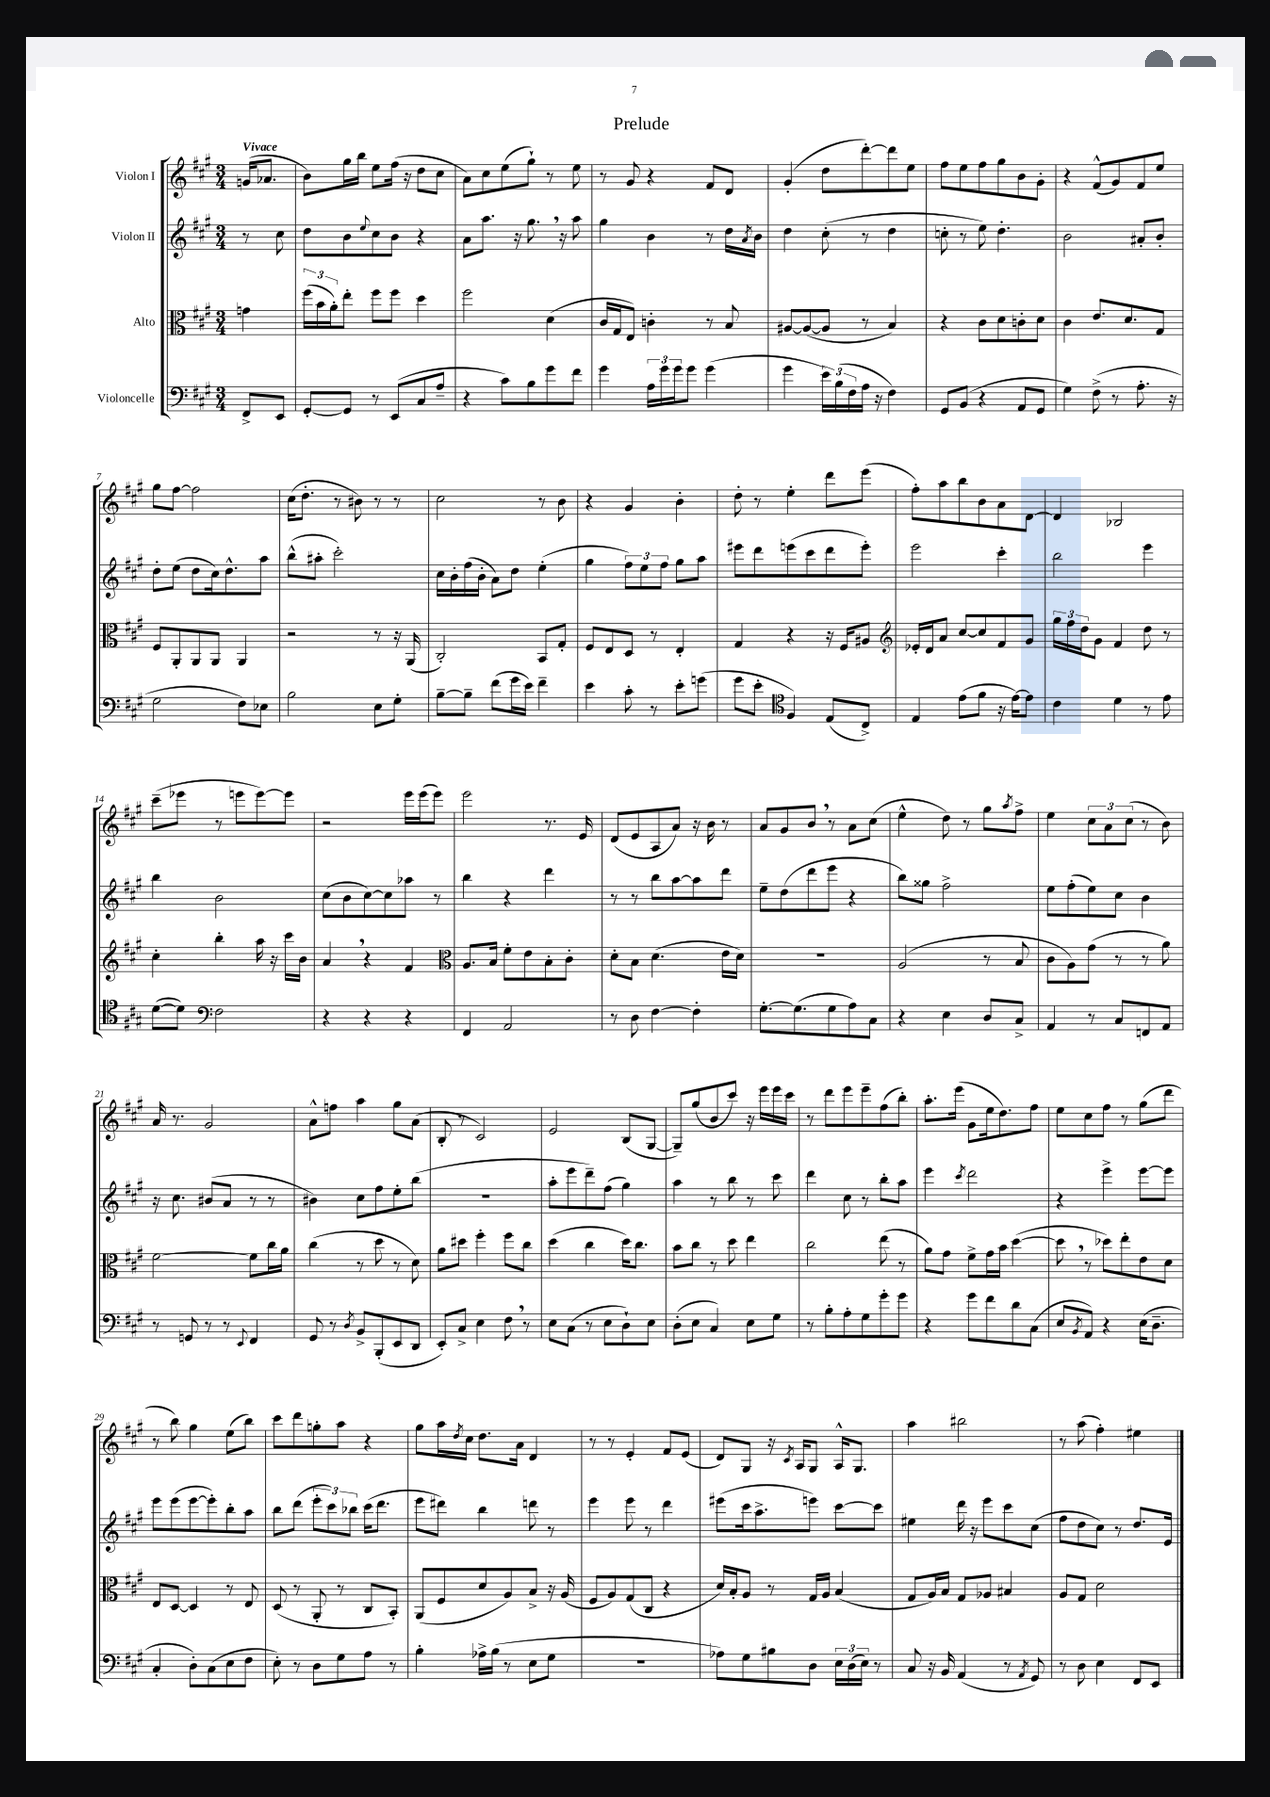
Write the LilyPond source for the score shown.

\header { title = "Prelude" }
<<
\new StaffGroup <<
\new Staff = "s0" \with { instrumentName = "Violon I" } {
    \clef treble \key a \major \numericTimeSignature \time 3/4 \partial 4 \tempo "Vivace"
    g'16( aes'8. |
    b'8) gis''16 b''16 e''8 fis''16( r16 d''8 cis''8 |
    a'8) cis''8 e''8( gis''8-!) r8 e''8 |
    r8 gis'8 r4 fis'8 d'8 |
    gis'4-.( d''8 d'''8~-.) d'''8 e''8 |
    fis''8 e''8 fis''8 gis''8 b'8 gis'8-. |
    r4 fis'8-^( gis'8) fis'8 e''8 |
    gis''8 fis''8~ fis''2 |
    cis''16( d''8.-. r8 bis'8) r8 r8 |
    cis''2 r8 b'8 |
    r4 gis'4 b'4-. |
    d''8-. r8 e''4-. d'''8 e'''8( |
    fis''8-.) a''8 b''8 b'8 a'8 d'8~ |
    d'4 bes2 |
    cis'''8--( ees'''8 r8 e'''8 e'''8~) e'''8 |
    r2 e'''16 e'''16( e'''8) |
    e'''2 r8. e'16 |
    d'8( e'8 a8 a'8) r16 b'16 r8 |
    a'8 gis'8 b'8 \breathe r8 a'8 cis''8( |
    e''4-^ d''8) r8 gis''8 \acciaccatura { a''8 } fis''8-> |
    e''4 \tuplet 3/2 { cis''8 a'8 cis''8( } r8 b'8) |
    a'16 r8. gis'2 |
    a'8-^ f''8 a''4 gis''8 a'8( |
    b8-. r8 cis'2) |
    e'2 b8( gis8~ |
    gis8--) gis''8( b'8 cis'''8) r16 e'''16 e'''16 cis'''16 |
    r8 d'''8 e'''8 e'''8-- fis''8( b''8-.) |
    a''8.-. e'''16( gis'8 e''16 d''8.) fis''8 |
    e''8 cis''8 fis''8 r8 gis''8( d'''8 |
    r8 b''8) gis''4 e''8( b''8) |
    cis'''8 d'''8 g''8-. a''8 r4 |
    gis''8 a''16 \acciaccatura { d''8 } cis''16 d''8. a'16 d'4 |
    r8 r8 e'4-. fis'8 e'8( |
    d'8) gis8 r16 \acciaccatura { cis'8 } a16 gis8 a16-^ gis8. |
    a''4 bis''2 |
    r8 a''8( fis''4-.) eis''4 \bar "|." |
}
\new Staff = "s1" \with { instrumentName = "Violon II" } {
    \clef treble \key a \major \numericTimeSignature \time 3/4 \partial 4
    r8 cis''8 |
    d''8 b'8 \appoggiatura { e''8 } cis''8 b'8 r4 |
    a'8 a''8. r16 gis''8. \breathe r16 a''8 |
    gis''4 b'4 r8 d''16 \acciaccatura { a'8 } b'16 |
    d''4 cis''8-.( r8 d''4 |
    c''8-. r8 e''8) d''4.-. |
    b'2 ais'8-. b'8-. |
    d''8-. e''8( d''8 cis''16) d''8.-^ a''8 |
    b''8-^( ais''8-. cis'''2-.) |
    cis''16 b'16-. fis''16( b'16-. a'8) d''8 e''4-.( |
    gis''4 \tuplet 3/2 { fis''8) e''8 fis''8 } gis''8 a''8 |
    eis'''8 d'''8 e'''8( cis'''8 d'''8 e'''8-.) |
    e'''2 cis'''4-. |
    b''2 e'''4 |
    b''4 b'2 |
    cis''8( b'8 cis''8~) cis''8 aes''8 r8 |
    b''4 r4 d'''4 |
    r8 r8 b''8 a''8~ a''8 d'''8 |
    e''8-- d''8( d'''8 e'''8 r4 |
    b''8) gisis''8 fis''2-> |
    e''8 fis''8-.( e''8) cis''8 b'4 |
    r16 cis''8. bis'8( a'8 r8 r8 |
    bis'4) cis''8 fis''8 e''8-. b''8( |
    R2. |
    a''8-. e'''8 d'''8--) fis''8( gis''4) |
    a''4 r8 b''8 r8 cis'''8 |
    d'''4 cis''8 r8 b''8-. a''8 |
    e'''4 \acciaccatura { cis'''8 } d'''2 |
    r4 e'''4-> e'''8~ e'''8 |
    e'''8 e'''8( e'''8~ e'''8-.) b''8-. a''8 |
    b''8 d'''8( \tuplet 3/2 { e'''8-. cis'''8) bes''8 } cis'''16( d'''8. |
    e'''8 dis'''8) b''4 d'''8 r8 |
    e'''4 e'''8 r8 d'''4 |
    eis'''8( cis'''16 a''8.-> e'''8) cis'''8~ cis'''8 |
    eis''4 d'''16 r16 e'''8 cis'''8 cis''8( |
    fis''8 d''8 cis''8) r8 d''8. e'16 \bar "|." |
}
\new Staff = "s2" \with { instrumentName = "Alto" } {
    \clef alto \key a \major \numericTimeSignature \time 3/4 \partial 4
    g'4 |
    \tuplet 3/2 { fis''16( b'16 a'16-.) } e''8-. fis''8 fis''8 d''4 |
    fis''2 d'4( |
    cis'16 gis16 e8) c'4-. r8 b8 |
    ais8~ ais8~( ais8 r8 b4) |
    r4 cis'8 d'8 c'8-. d'8 |
    cis'4 e'8. d'8. gis8 |
    fis8 a,8-. a,8 a,8 a,4 |
    r2 r8 r16 a,16( |
    cis2-.) b,8 gis8-. |
    fis8 e8 d8 r8 e4-. |
    gis4 r4 r16 fis16 ais8 |
    \clef treble ees'16-. d'16 a'8 cis''8~ cis''8 fis'8 gis'8 |
    \tuplet 3/2 { gis''16 fis''16 d''16 } gis'8 fis'4 d''8 r8 |
    cis''4-. b''4-. a''16 r16 cis'''16 b'16 |
    a'4 \breathe r4 fis'4 |
    \clef alto a8. b16 fis'8-. e'8 b8-. cis'8-. |
    d'8-. b8 d'4.( e'16 d'16) |
    R2. |
    a2( r8 b8 |
    cis'8 a8) gis'8( r8 r8 a'8) |
    fis'2~ fis'8 cis''16 a'16 |
    cis''4( r8 d''8 r8 d'8) |
    a'8 dis''8 fis''4-. fis''8 cis''8 |
    d''4( cis''4 d''16) cis''8. |
    b'8 cis''8 r8 d''8 e''4 |
    cis''2 e''8( r8 |
    a'8) gis'8 fis'8-> gis'16 b'16 d''4~( |
    d''8 \breathe r8 des''8) e''8-. e'8 d'8 |
    e8 d8~ d4 r8 e8 |
    d8( r8 a,8-. r8 cis8 b,8-.) |
    a,8( fis8 d'8 a8) b8-> r16 a16( |
    fis8 a8) gis8( cis8 r4 |
    d'16) b16-. a8 r8 gis16 a16 b4( |
    gis8 a16) b16 gis8 aes8 bis4 |
    a8 gis8 d'2 \bar "|." |
}
\new Staff = "s3" \with { instrumentName = "Violoncelle" } {
    \clef bass \key a \major \numericTimeSignature \time 3/4 \partial 4
    fis,8-> e,8 |
    gis,8~-. gis,8 r8 e,8( cis8 a8-- |
    r4 cis'8) b8 gis'8 fis'8 |
    gis'4 \tuplet 3/2 { a16 gis'16 gis'16 } gis'8 gis'4( |
    gis'4 \tuplet 3/2 { e'16) b16( fis16 } a16 r16 fis4) |
    gis,8 b,8( r4 a,8 gis,8 |
    gis4) fis8->( r8 a8.-. r16 |
    gis2 fis8) ees8 |
    b2 e8 gis8-. |
    b8~-- b8-- fis'8( gis'16 e'16) fis'4-- |
    e'4 cis'8-. r8 e'8-. g'8( |
    gis'8 e'8-. \clef tenor fis4) e8( cis8->) |
    e4 e'8( fis'8 r16 e'16~) e'8 |
    cis'4 d'4 r8 e'8 |
    d'8~( d'8) \clef bass fis2 |
    r4 r4 r4 |
    fis,4 a,2 |
    r8 d8 fis4~ fis4-. |
    gis8.~-. gis8.( gis8 a8) cis8 |
    r4 e4 d8 cis8-> |
    a,4 r8 cis8 f,8 a,8 |
    r8 g,8 r8 r8 \appoggiatura { e,8 } fis,4 |
    gis,8 r8 \acciaccatura { d8 } b,8-> b,,8-.( e,8 d,8 |
    e,8-.) cis8-> e4 fis8 \breathe r8 |
    e8 cis8( r8 e8 d8-!) e8 |
    d8-.( e8 cis4) e8 gis8 |
    r8 b8-. a8-. gis8 gis'8-. gis'8 |
    r4 gis'8 fis'8 d'8 cis8( |
    e8 \acciaccatura { b,8 } a,8) r4 e16( d8.-- |
    cis4-. d8-.) cis8( e8 fis8 |
    e8-.) r8 d8 gis8 a8 r8 |
    b4-. aes16-> b16( r8 e8 gis8 |
    R2. |
    aes8) gis8 bis8 d8 \tuplet 3/2 { e16 d16( e16) } r8 |
    cis8 r16 b,16 a,4( r8 \acciaccatura { a,8 } gis,8) |
    r8 d8 e4 fis,8 e,8 \bar "|." |
}
>>
>>
